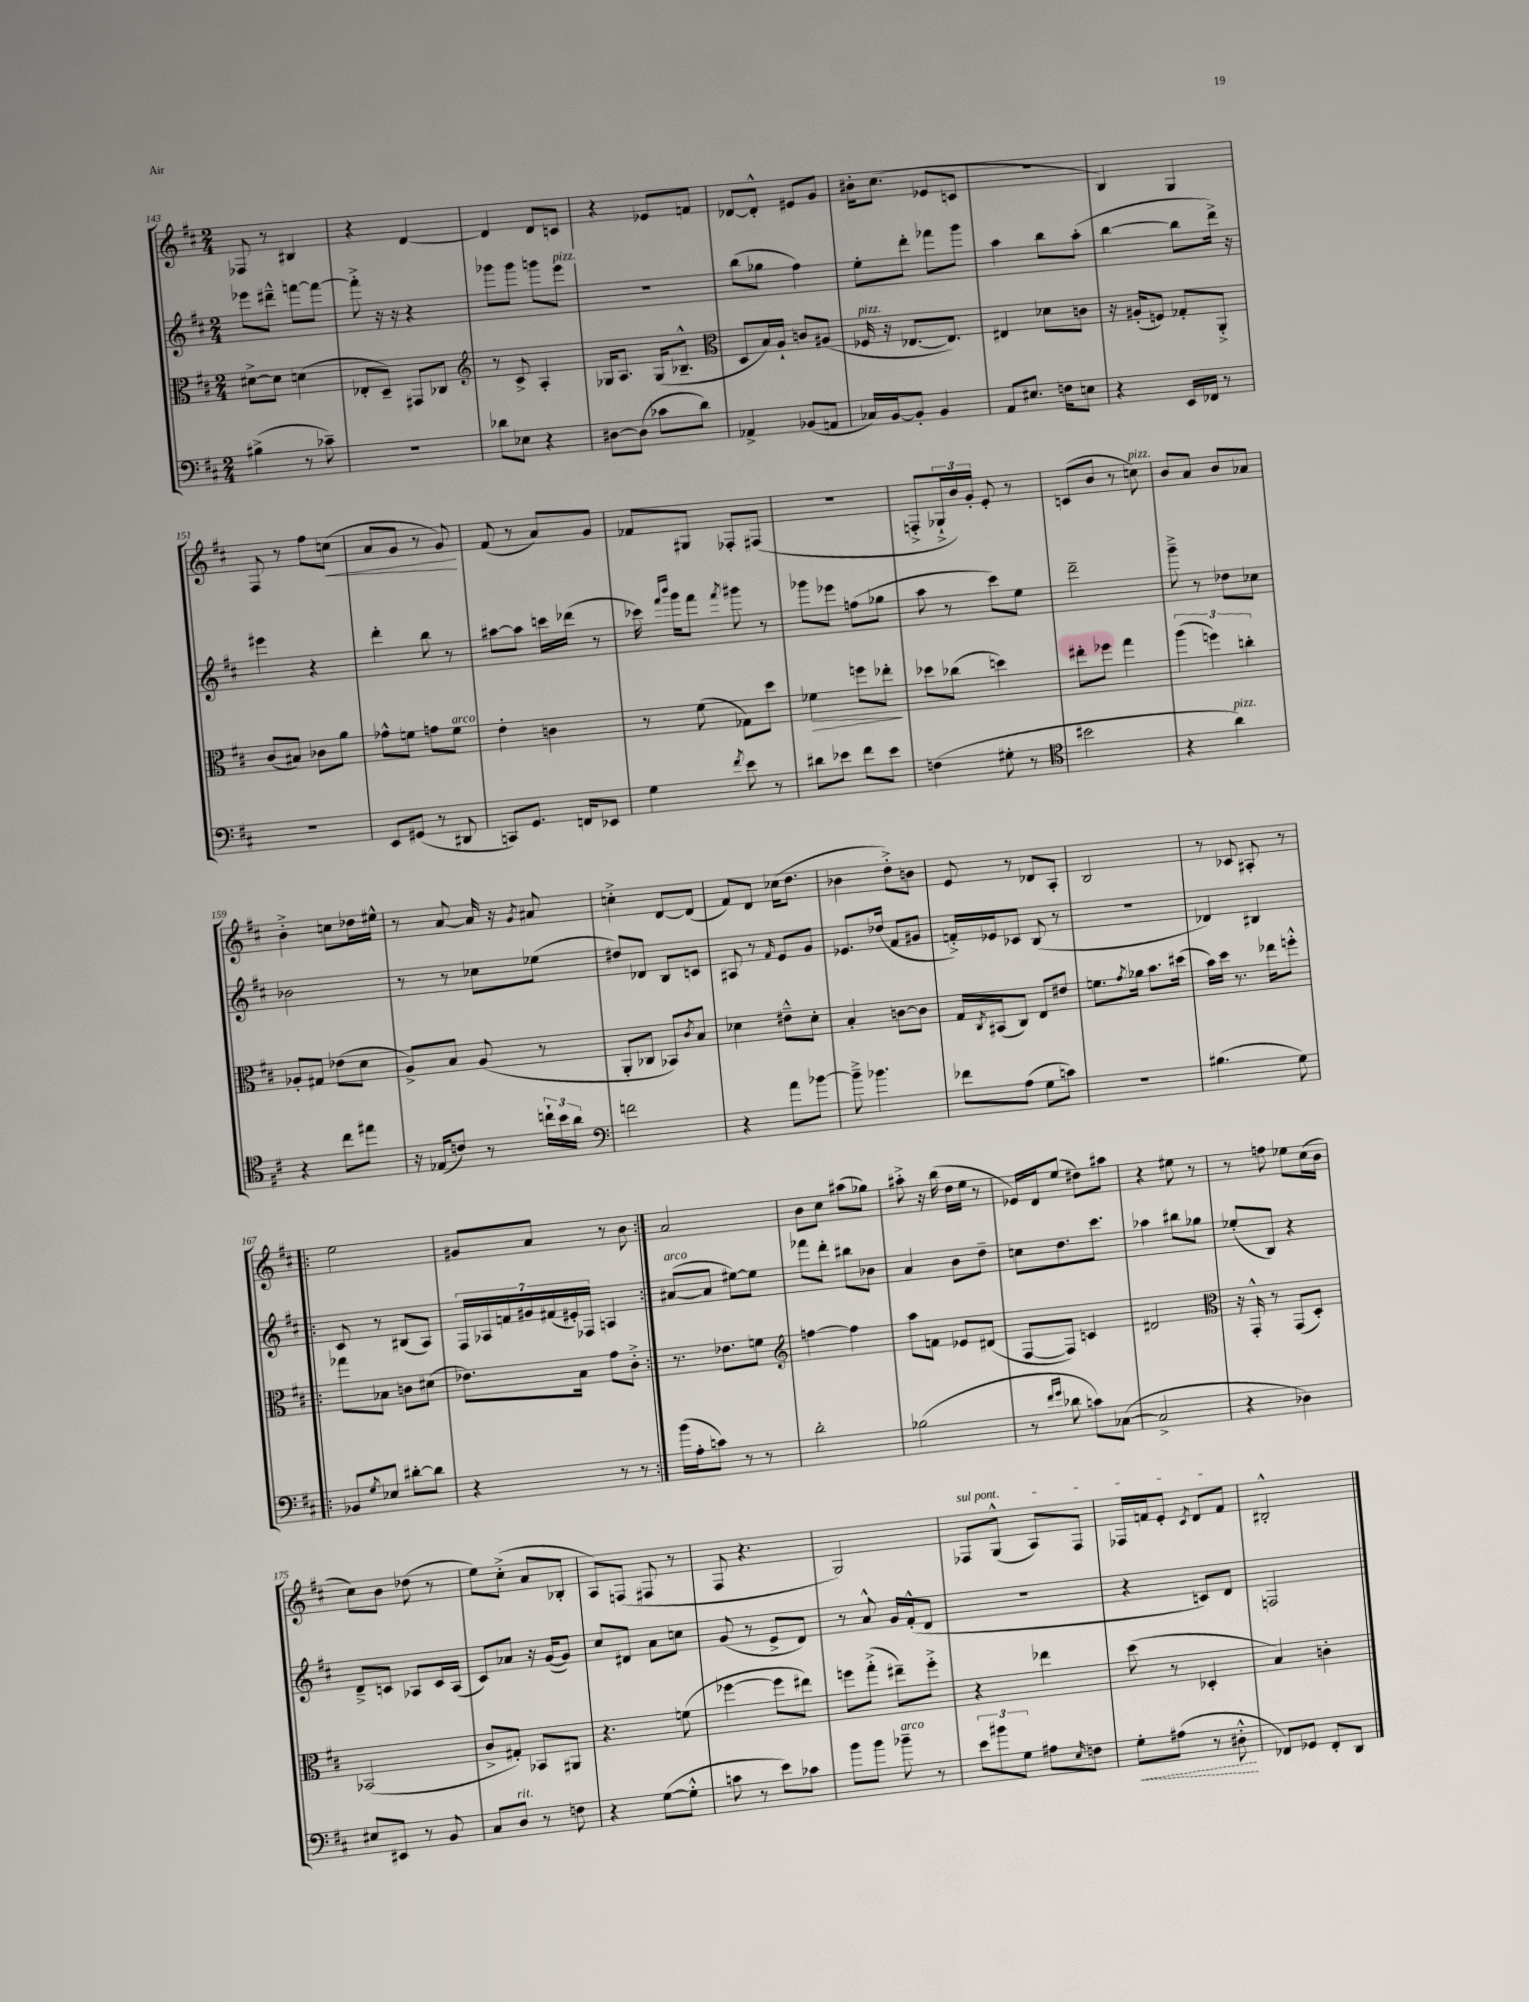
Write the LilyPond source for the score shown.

<<
\new StaffGroup <<
\new Staff = "s0" {
    \clef treble \key d \major \numericTimeSignature \time 2/4
    fes8 r8 bis4 |
    r4 d'4~ |
    d'4 d'8 c'8 |
    r4 ees'8 f'8 |
    des'8~ des'8-.-^ eis'8 g'8 |
    bis'16-. cis''8.( ees'8 c'8 |
    R2 |
    b4) g4 |
    fis8 r8 fis''8 c''8\<( |
    a'8 g'8 r8 g'8\!) |
    fis'8( r8 a'8) g'8 |
    fes'8 gis8 fes8-. fis8( |
    R2 |
    f8-.-> \tuplet 3/2 { ges16-!-> b'16) g'16-. } e'8-. r8 |
    c'8( b'8 r8 c''8^\markup { \italic "pizz." }) |
    b'8 a'8 b'8 aes'8 |
    b'4-.-> c''8 des''16 eis''16-^ |
    r8 a'8~ a'16 r16 \acciaccatura { g'8 } ais'8 |
    c''4-.-> d'8~ d'8( |
    fis'8) d'8 ces''16( d''8. |
    bes'4 d''8-.->) b'8 |
    e'8 r8 des'8 a8-. |
    b2 |
    r8 ces'8 ais8-. r8 |
    \repeat volta 2 { e''2 |
    gis'8 a'8 r8 b'8 | }
    a'2 |
    b'8 cis''8 ais''8( ges''8) |
    ais''8-.-> r16 b''16( d''16 e''16 r8 |
    ees'16) d'16 e''8( dis''8) ais''8 |
    r4 eis''8 r8 |
    r8 f''8 ees''8 cis''16( b'16 |
    cis''8) b'8 des''8( r8 |
    e''8) cis''8-.->( a'8 bes8-. |
    a8) f8( fis8 r8 |
    fis8 r4. |
    g2) |
    \once \override TextSpanner.bound-details.left.text = \markup { \italic "sul pont." } fes8\startTextSpan g8-^( a8) fes8 |
    fes16 f'16 e'8-. \acciaccatura { cis'8 } d'8 f'8\stopTextSpan |
    bis2-.-^ \bar "|." |
}
\new Staff = "s1" {
    \clef treble \key d \major \numericTimeSignature \time 2/4
    ees'''8 dis'''8---^ f'''8~ f'''8~ |
    f'''8-.-> r16 r16 r4 |
    ges'''8 ges'''8 g'''8 e'''8^\markup { \italic "pizz." } |
    r2 |
    b''8( ges''8 fis''4) |
    e''8-. d'''8-. fes'''8 g'''8 |
    a''4 b''8 a''8-.( |
    b''4~ b''8 d'''16->) r16 |
    eis'''4 r4 |
    d'''4-. b''8 r8 |
    ais''8~ ais''8 c'''16 des'''16( r8 |
    ces'''16) \grace { fis'''16 b'''16 } g'''16 fis'''8 \acciaccatura { fis'''8 } gis'''8 r8 |
    ges'''8 ees'''8 f''8( ges''8 |
    a''8 r8 cis'''8) e''8 |
    d'''2-- |
    g'''8---> r8 des''8 ces''8 |
    bes'2 |
    r8 r8 ces''8 ees''8( |
    dis''8) des'8 b8 c'8 |
    ais8 r8 \grace { fis'16 } e'8 g'8 |
    ees'8. des''16( fis'8 gis'8 |
    f'16-.->) ees'16 ces'8 b8( r8 |
    R2 |
    des'4) bis4 |
    \repeat volta 2 { cis'8 r8 bis8( a8) |
    \tuplet 7/4 { fis16 aes16 f'16 gis'16 fis'16( eis'16-.) fes16 } a4 | }
    ais'8~^\markup { \italic "arco" }( ais'8 eis''8~) eis''8 |
    fes'''8 d'''8-. bis''8 bes'8 |
    a'4 b'8 d''8-- |
    c''8 d''8. cis'''8. |
    aes''4 bis''8 ges''8 |
    ees''8-.( b8) r4 |
    d'8---> c'8 aes8 c'16 aes16( |
    cis'8) aes'8 r16 g'16~( g'8) |
    cis''8 dis'8 a'8 c''8 |
    g'8( r8 e'8-> d'8) |
    r8 a'8-^ g'16 fis'16-.-^( d'8 |
    r2 |
    r4 c'8) d'8 |
    f2 \bar "|." |
}
\new Staff = "s2" {
    \clef alto \key d \major \numericTimeSignature \time 2/4
    dis'8~-> dis'8 d'4( |
    ees8-. d8--) gis,8 ces8 |
    \clef treble r8 cis'8-> a4-. |
    ges16 a8. ges16( bes8.---^ |
    \clef alto d8 b16) a16-! c'8 ais8( |
    fes16^\markup { \italic "pizz." } r16 ees8.~ ees8.) |
    eis4 des'8 c'8 |
    r16 ais16-.( f8) ges8-. a,8-.-> |
    cis'8( bis8) ces'8 a'8 |
    ges'8-^ f'8 g'8 f'8^\markup { \italic "arco" } |
    e'4-. c'4 |
    r8 fis'8( ges8) d''8 |
    fes'4\> f''8 ees''8-.\! |
    des''8 ces''8( d''4) |
    eis''8-. fes''8 g''4 |
    \tuplet 3/2 { a''4( f''4) c''4-. } |
    aes8-. gis8 ees'8( d'8 |
    a8->) b8 a8( r8 |
    a,8-. ces8 bes,8) \acciaccatura { cis'8 } b8 |
    des'4 eis'8---^ des'8-. |
    b4-. c'8~ c'8 |
    g16 \acciaccatura { cis8 } bis,16( cis8) e8 eis'8 |
    f'8. \acciaccatura { g'8 } aes'16 b'8. dis''16( |
    b'16) d''16 r8. ees''16 f''8-.-^ |
    \repeat volta 2 { ges''8 bes8 c'8 dis'8( |
    ees'8.) b16 g'8 cis'8-.-> | }
    r8. ees'8. f'8 |
    \clef treble f''4~ f''4 |
    a''8 f'8 ees'8 dis'8( |
    fis8~ fis8) c'4 |
    dis'2 |
    \clef alto r16 g,16-.-^ r8 g,8( d8-.) |
    bes,2( |
    cis'8-> gis8-.) bes,8 ais,8 |
    r4. f'8( |
    fes''4~ fes''8 eis''8) |
    f''8 g''8-.->( eis''8--) f''8-.-> |
    r4 ees''4 |
    d''8( r8 des4-. |
    b4) c'4-. \bar "|." |
}
\new Staff = "s3" {
    \clef bass \key d \major \numericTimeSignature \time 2/4
    bis4->( r8 ces'8--) |
    R2 |
    des'8 ees8 r4 |
    dis8~ dis8( ces'8 d'8) |
    aes,4-> bes,8( a,8 |
    ces16) b,16~ b,8-. b,4 |
    a,8 eis8. f16 e8 |
    r4 e,16 fes,16 r8 |
    R2 |
    e,8 gis,8( r8 dis,8 |
    c,8) g,8. f,16 ees,8 |
    g4 \acciaccatura { fis'8 } e'8 r8 |
    dis'8 ees'8 fis'8 ees'8 |
    f4( gis8-. r8 |
    \clef tenor bis'2 |
    r4 a'4^\markup { \italic "pizz." }) |
    r4 cis''8 eis''8 |
    r16 ees16( c'8) r8 \tuplet 3/2 { c''16-! b'16 a'16 } |
    \clef bass f'2 |
    r4 a'8 bes'8~ |
    bes'8---> bes'4. |
    fes'8 a8( g8 c'8) |
    r2 |
    bis4.( g8) |
    \repeat volta 2 { bes,8 \acciaccatura { g8 } ees8 dis'8~-. dis'8 |
    r4 r8 r8 | }
    b'16( a16-. c'8) r8 r8 |
    d'2-. |
    bes2( |
    r8 \grace { fis'16 g'16 } des'8 c'8) ces8~( |
    ces2-> |
    r4 des4) |
    eis8 eis,8 r8 b,8 |
    cis8 d8^\markup { \italic "rit." } r8 f8 |
    r4 g8~( g8-.-^ |
    c'8 r8 e'8) ces'8 |
    b'8 b'8 bes'8--^\markup { \italic "arco" } r8 |
    \tuplet 3/2 { e'8 bis'8 g8 } ais8 \grace { e16 } f8 |
    \once \override Hairpin.style = #'dashed-line g8-.\< ais8( r8 dis8-.-^\! |
    fes,8) ges,8 fes,8-. d,8 \bar "|." |
}
>>
>>
\layout { \context { \Score currentBarNumber = #143 } }
